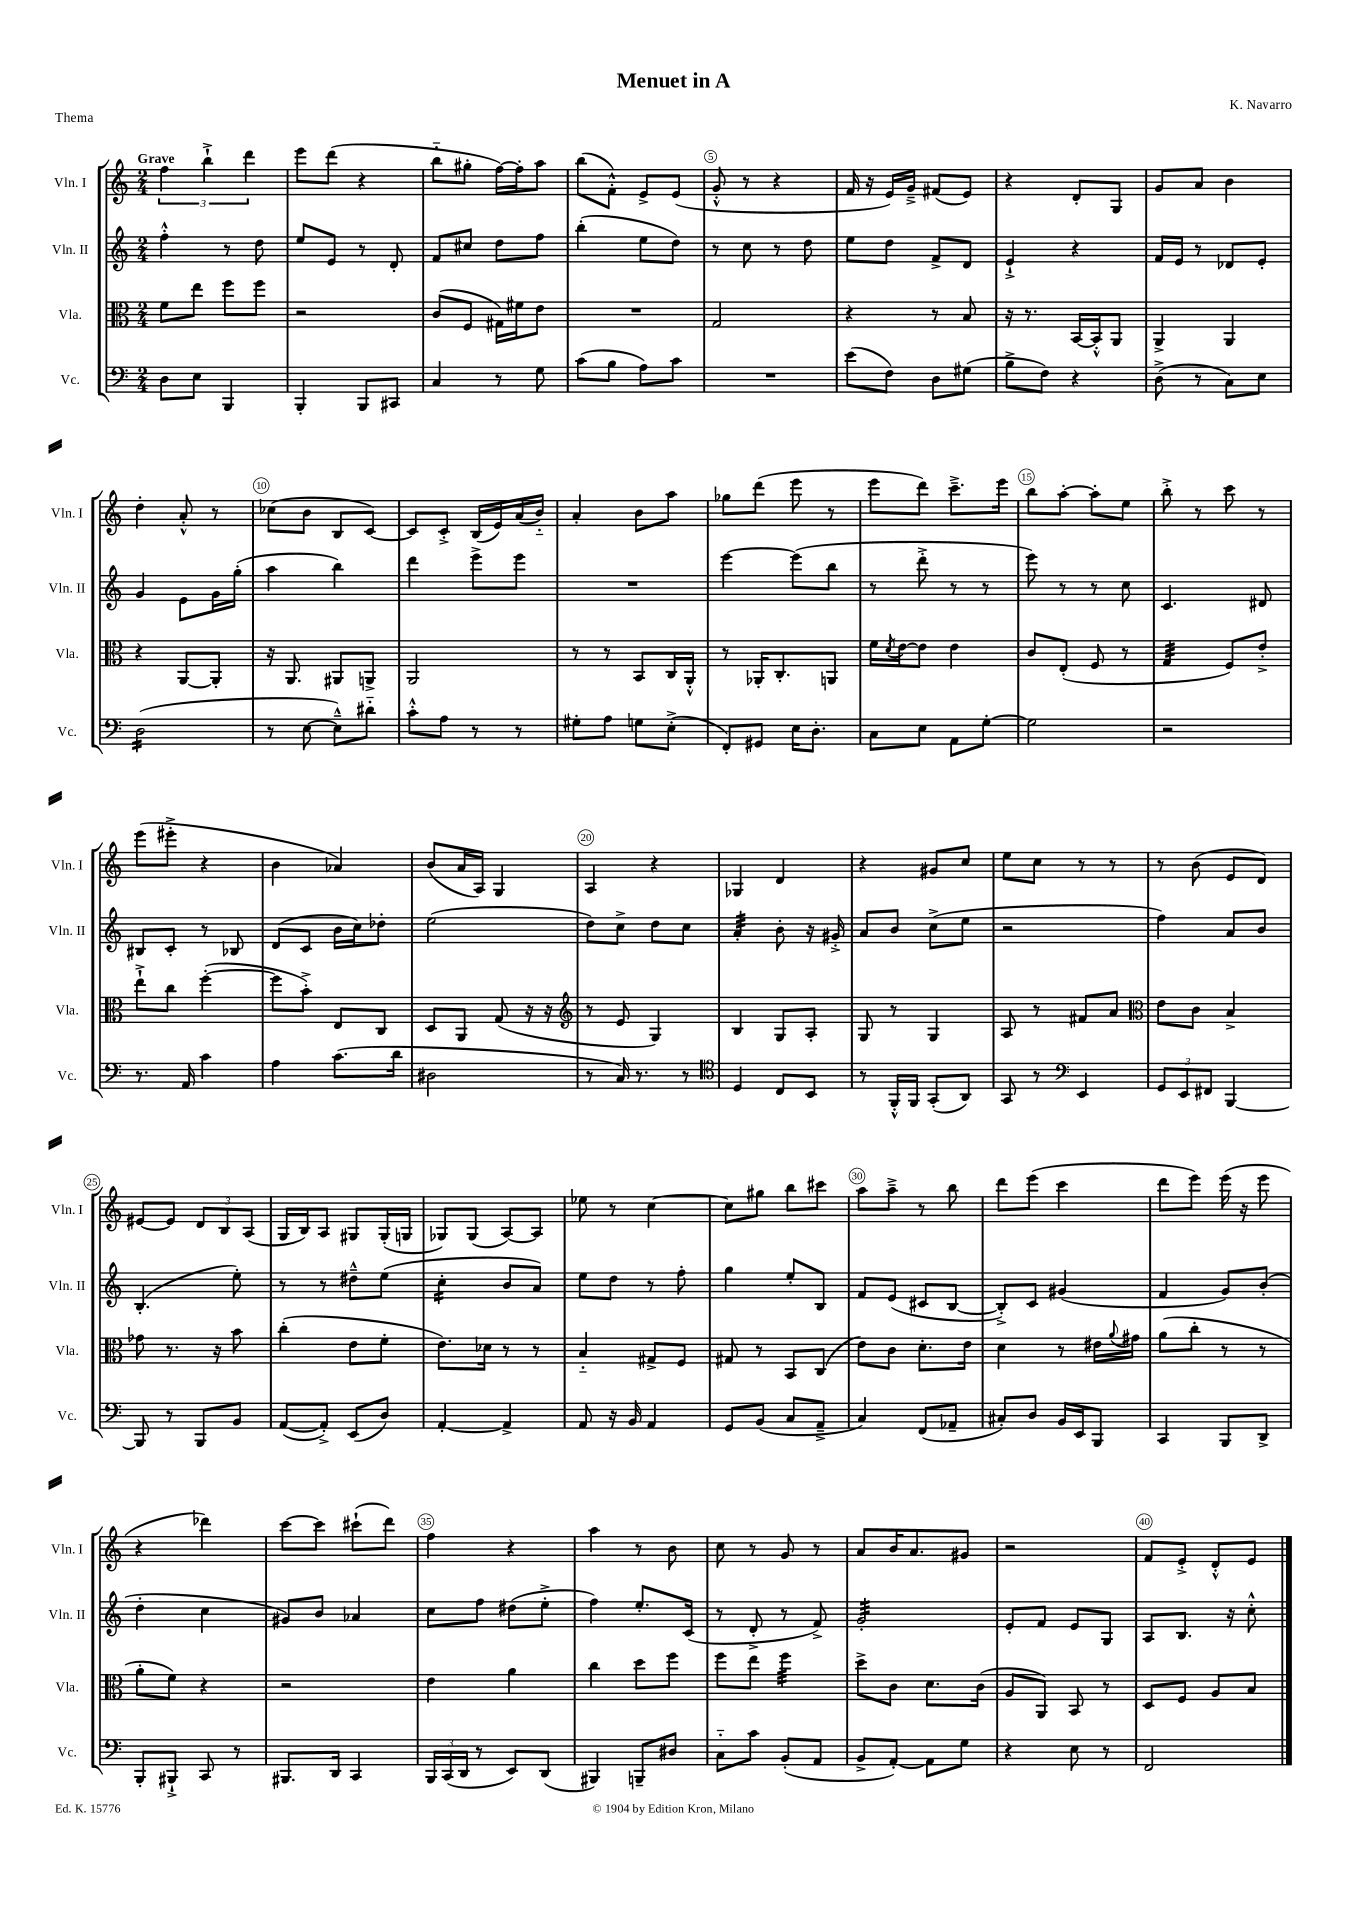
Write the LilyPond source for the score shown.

\header { title = "Menuet in A" composer = "K. Navarro" piece = "Thema" }
<<
\new StaffGroup <<
\new Staff = "s0" \with { instrumentName = "Vln. I" shortInstrumentName = "Vln. I" } {
    \clef treble \key c \major \numericTimeSignature \time 2/4 \tempo "Grave"
    \tuplet 3/2 { f''4 b''4-!-> d'''4 } |
    e'''8 d'''8( r4 |
    b''8-_ gis''8-. f''16~) f''16-. a''8 |
    b''8( f'8-.-^) e'8-> e'8( |
    g'8-.-^ r8 r4 |
    f'16 r16 e'16) g'16---> fis'8( e'8) |
    r4 d'8-. g8 |
    g'8 a'8 b'4 |
    d''4-. a'8-.-^ r8 |
    ces''8( b'8 b8 c'8~) |
    c'8 c'8-.-> b16( e'16) a'16( b'16-_) |
    a'4-. b'8 a''8 |
    ges''8 d'''8( e'''8 r8 |
    e'''8 d'''8) c'''8.---> e'''16 |
    b''8 a''8~-. a''8-. e''8 |
    b''8-.-> r8 c'''8 r8 |
    e'''8( eis'''8-.-> r4 |
    b'4 aes'4) |
    b'8( a'16 a16) g4 |
    a4 r4 |
    ges4 d'4 |
    r4 gis'8 c''8 |
    e''8 c''8 r8 r8 |
    r8 b'8( e'8 d'8) |
    eis'8~ eis'8 \tuplet 3/2 { d'8 b8 a8( } |
    g16 b16) a8 gis8 gis16-.( g16 |
    ges8) ges8( a8~) a8 |
    ees''8 r8 c''4~ |
    c''8 gis''8 b''8 cis'''8 |
    a''8 a''8---> r8 b''8 |
    d'''8 e'''8( c'''4 |
    d'''8 e'''8) e'''16( r16 e'''8 |
    r4 des'''4) |
    c'''8~ c'''8 cis'''8-!( d'''8) |
    f''4 r4 |
    a''4 r8 b'8 |
    c''8 r8 g'8 r8 |
    a'8 b'16 a'8. gis'8 |
    r2 |
    f'8 e'8-.-> d'8-.-^ e'8 \bar "|." |
}
\new Staff = "s1" \with { instrumentName = "Vln. II" shortInstrumentName = "Vln. II" } {
    \clef treble \key c \major \numericTimeSignature \time 2/4
    f''4-.-^ r8 d''8 |
    e''8 e'8 r8 d'8-. |
    f'8 cis''8 d''8 f''8 |
    b''4-.( e''8 d''8) |
    r8 c''8 r8 d''8 |
    e''8 d''8 f'8-> d'8 |
    e'4-!-> r4 |
    f'16 e'16 r8 des'8 e'8-. |
    g'4 e'8 g'16 g''16-.( |
    a''4 b''4) |
    d'''4 e'''8-> e'''8 |
    R2 |
    e'''4~ e'''8( b''8 |
    r8 d'''8-.-> r8 r8 |
    e'''8) r8 r8 c''8 |
    c'4. dis'8 |
    bis8 c'8-. r8 bes8 |
    d'8( c'8 b'16 c''16) des''8-. |
    e''2( |
    d''8) c''8-> d''8 c''8 |
    a'4:32-. b'8-. r16 gis'16-.-> |
    a'8 b'8 c''8->( e''8 |
    r2 |
    f''4) a'8 b'8 |
    b4.-.( e''8-.) |
    r8 r8 dis''8---^ e''8( |
    c''4:16-. b'8 a'8) |
    e''8 d''8 r8 f''8-. |
    g''4 e''8-. b8 |
    f'8 e'8( cis'8 b8~ |
    b8-.->) c'8 gis'4( |
    f'4 g'8) b'8-.( |
    d''4-. c''4 |
    gis'8) b'8 aes'4 |
    c''8 f''8 dis''8( e''8-.-> |
    f''4) e''8.-. c'16( |
    r8 d'8-.-> r8 f'8->) |
    g'2:32-. |
    e'8-. f'8 e'8 g8 |
    a8 b8. r16 c''8-.-^ \bar "|." |
}
\new Staff = "s2" \with { instrumentName = "Vla." shortInstrumentName = "Vla." } {
    \clef alto \key c \major \numericTimeSignature \time 2/4
    f'8 e''8 f''8 f''8 |
    r2 |
    c'8( f8 gis16) fis'16 e'8 |
    R2 |
    g2 |
    r4 r8 b8 |
    r16 r8. b,16~ b,16-.-^ a,8 |
    a,4-> a,4 |
    r4 a,8~ a,8-. |
    r16 a,8. ais,8 a,8-> |
    a,2 |
    r8 r8 b,8 c16 a,16-.-^ |
    r8 aes,16-. c8.-. a,8 |
    f'16 \acciaccatura { d'8 } e'16~ e'8 e'4 |
    c'8 e8-.( f8 r8 |
    g4:32 f8) e'8-.-> |
    e''8-!-> c''8 f''4~-.( |
    f''8 b'8-.->) e8 c8 |
    d8 a,8 g8( r16 r16 |
    \clef treble r8 e'8 g4) |
    b4 g8 a8-. |
    g8 r8 g4 |
    a8 r8 fis'8 a'8 |
    \clef alto e'8 c'8 b4-> |
    ges'8 r8. r16 b'8 |
    c''4-.( e'8 f'8-. |
    e'8.) des'16 r8 r8 |
    b4-_ gis8-> f8 |
    gis8 r8 b,8 c8( |
    e'8) c'8 d'8.-. e'16 |
    d'4 r8 eis'16 \appoggiatura { a'8 } gis'16 |
    a'8( c''8-. r8 r8 |
    a'8-. f'8) r4 |
    r2 |
    e'4 a'4 |
    c''4 d''8 f''8 |
    f''8 e''8 f''4:32 |
    d''8-> c'8 d'8. c'16( |
    a8 a,8) b,8 r8 |
    d8 f8 a8 b8 \bar "|." |
}
\new Staff = "s3" \with { instrumentName = "Vc." shortInstrumentName = "Vc." } {
    \clef bass \key c \major \numericTimeSignature \time 2/4
    d8 e8 b,,4 |
    b,,4-. b,,8 cis,8 |
    c4 r8 g8 |
    c'8( b8 a8) c'8 |
    R2 |
    e'8( f8) d8 gis8( |
    b8-> f8) r4 |
    d8->( r8 c8) e8 |
    d2:16( |
    r8 e8~ e8---^) dis'8-_ |
    c'8-.-^ a8 r8 r8 |
    gis8-. a8 g8 e8-.->( |
    f,8-.) gis,8 e16 d8.-. |
    c8 e8 a,8 g8~-. |
    g2 |
    r2 |
    r8. a,16 c'4 |
    a4 c'8.( d'16 |
    dis2 |
    r8 c16) r8. r8 |
    \clef tenor d4 c8 b,8 |
    r8 f,16-.-^ f,16 g,8-.( a,8) |
    g,8 r8 \clef bass e,4 |
    \tuplet 3/2 { g,8 e,8 fis,8 } b,,4~ |
    b,,8 r8 b,,8 b,8 |
    a,8~( a,8-.->) e,8( d8) |
    a,4~-. a,4-> |
    a,8 r16 b,16 a,4 |
    g,8 b,8( c8 a,8---> |
    c4) f,8( aes,8-- |
    cis8-.) d8 b,16 e,16 b,,8 |
    c,4 b,,8 d,8-> |
    b,,8-. bis,,8-!-> c,8 r8 |
    bis,,8. d,16 c,4 |
    \tuplet 3/2 { b,,16 c,16( d,16 } r8 e,8) d,8( |
    bis,,4) b,,8-- dis8 |
    c8-_ c'8 b,8-.( a,8 |
    b,8-> a,8~-.) a,8 g8 |
    r4 e8 r8 |
    f,2 \bar "|." |
}
>>
>>
\layout { \context { \Score \override BarNumber.break-visibility = ##(#f #t #t) barNumberVisibility = #(every-nth-bar-number-visible 5) \override BarNumber.stencil = #(make-stencil-circler 0.1 0.3 ly:text-interface::print) } }
